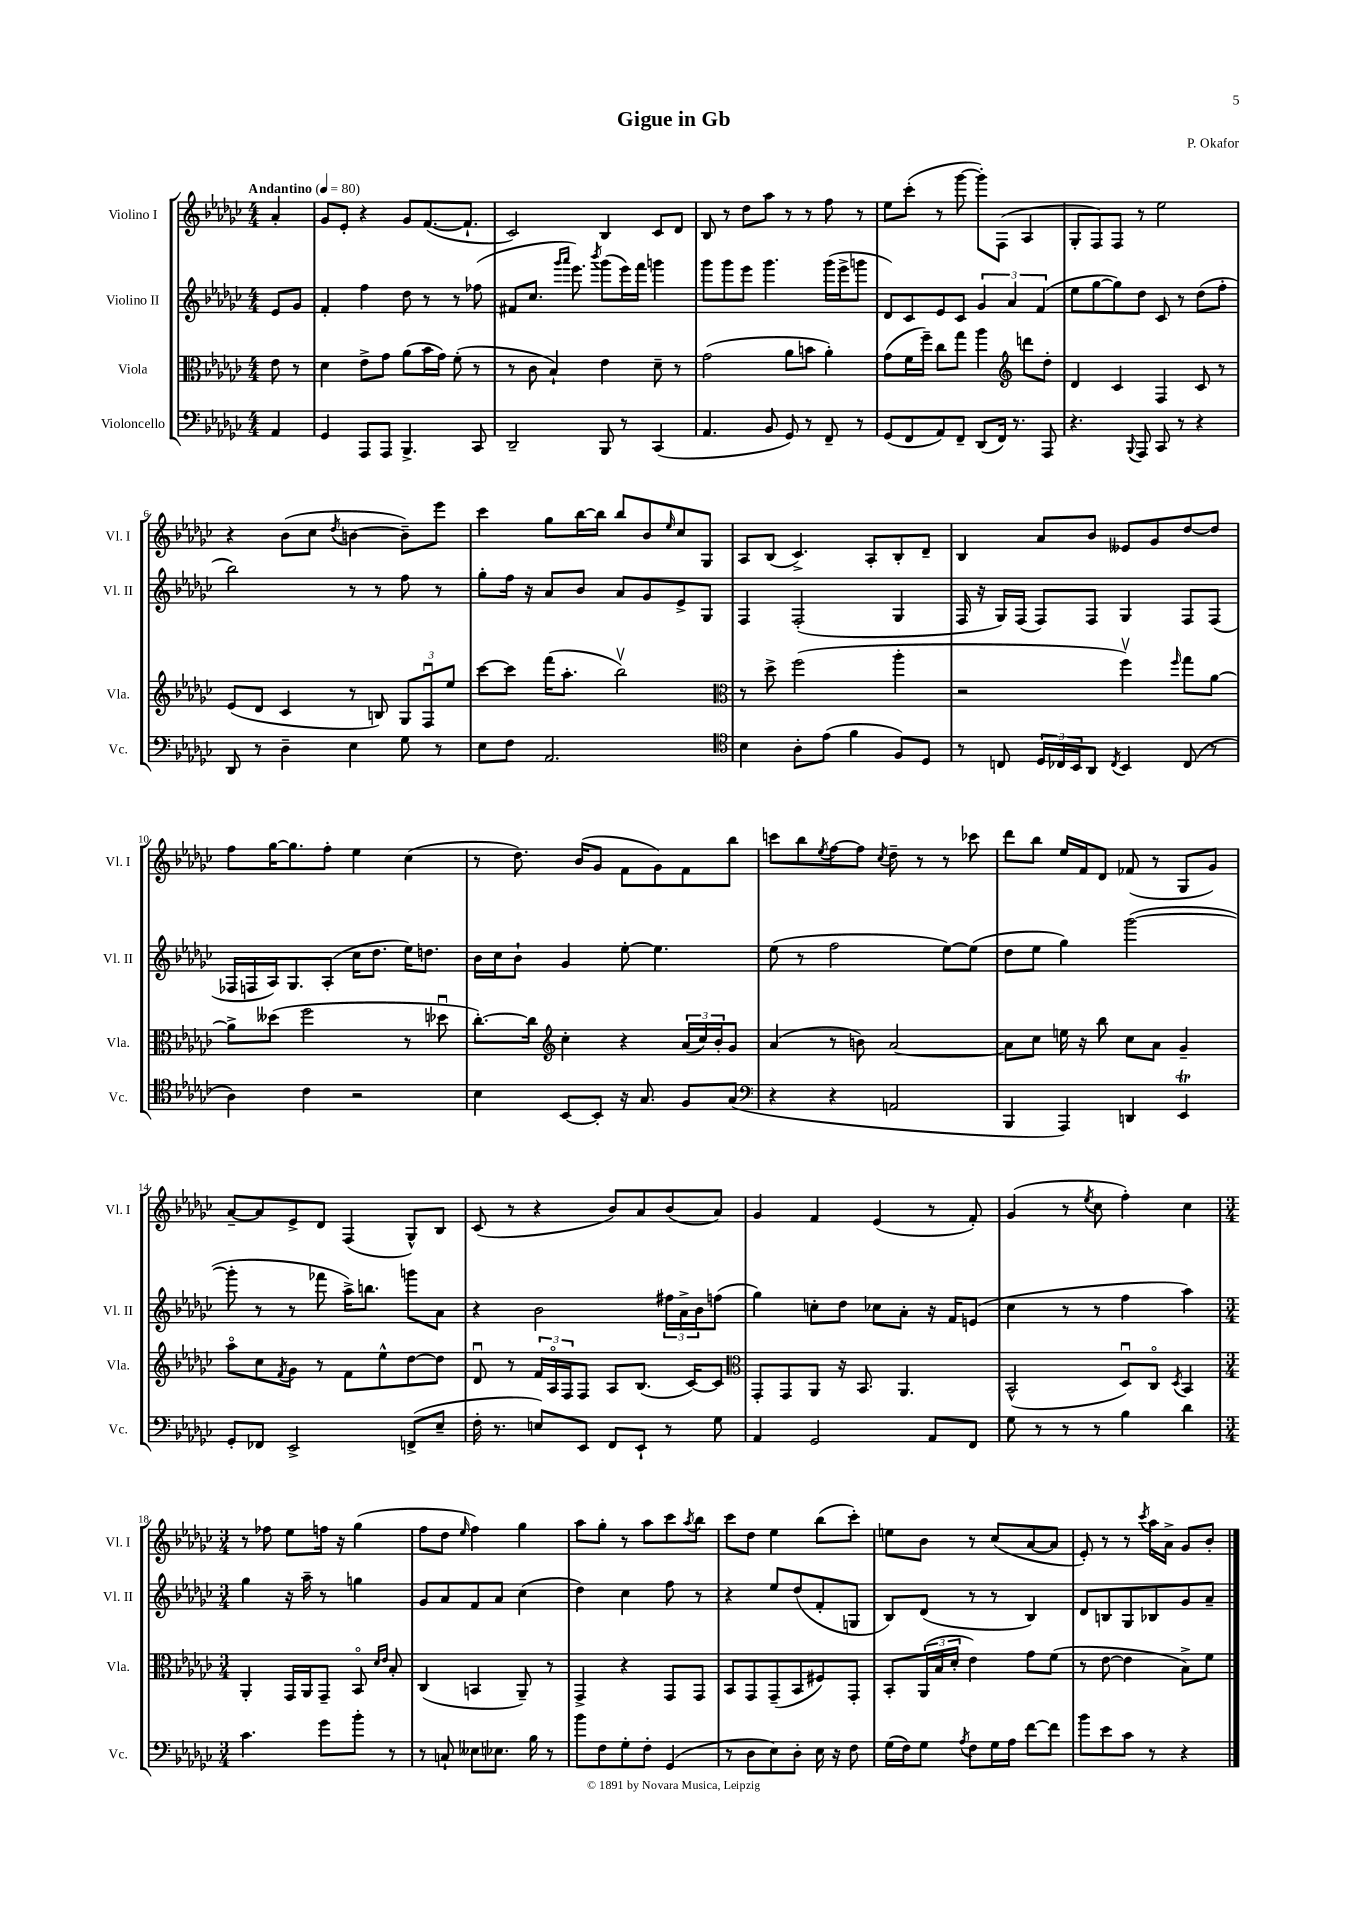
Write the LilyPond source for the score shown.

\header { title = "Gigue in Gb" composer = "P. Okafor" }
<<
\new StaffGroup <<
\new Staff = "s0" \with { instrumentName = "Violino I" shortInstrumentName = "Vl. I" } {
    \clef treble \key ges \major \numericTimeSignature \time 4/4 \partial 4 \tempo "Andantino" 4 = 80
    aes'4-. |
    ges'8 ees'8-. r4 ges'8 f'8.~( f'8.-! |
    ces'2) bes4 ces'8 des'8 |
    bes8 r8 des''8 aes''8 r8 r8 f''8 r8 |
    ees''8 ces'''8-.( r8 ges'''8~ ges'''8-.) f8( aes4 |
    ges8-. f8) f8 r8 ees''2 |
    r4 bes'8( ces''8 \acciaccatura { des''8 } b'4~ b'8--) ees'''8 |
    ces'''4 ges''8 bes''16~ bes''16 bes''8 bes'8 \grace { ees''16 } ces''8 ges8 |
    aes8 bes8( ces'4.->) aes8-. bes8-. des'8-- |
    bes4 aes'8 bes'8 eeses'8 ges'8 des''8~ des''8 |
    f''8 ges''16~ ges''8. f''8-. ees''4 ces''4( |
    r8 des''8.) bes'16( ges'8 f'8 ges'8) f'8 bes''8 |
    c'''8 bes''8 \acciaccatura { ees''8 } f''8~ f''8 \acciaccatura { ces''8 } des''8-- r8 r8 ces'''8 |
    des'''8 bes''8 ees''16 f'16 des'8 fes'8( r8 ges8 ges'8) |
    aes'8~-- aes'8 ees'8-> des'8 f4( ges8-^) bes8 |
    ces'8( r8 r4 bes'8) aes'8 bes'8( aes'8) |
    ges'4 f'4 ees'4( r8 f'8-.) |
    ges'4( r8 \acciaccatura { ees''8 } ces''8 f''4-.) ces''4 |
    \numericTimeSignature \time 3/4 r8 fes''8 ees''8 f''16 r16 ges''4( |
    f''8 des''8 \grace { ees''16 } f''4) ges''4 |
    aes''8 ges''8-. r8 aes''8 ces'''8 \acciaccatura { aes''8 } bes''8 |
    ces'''8 des''8 ees''4 bes''8( ces'''8-.) |
    e''8 bes'8 r8 ces''8( aes'8~ aes'8 |
    ees'8-.) r8 r8 \acciaccatura { ces'''8 } aes''16 aes'16-> ges'8 bes'8-. \bar "|." |
}
\new Staff = "s1" \with { instrumentName = "Violino II" shortInstrumentName = "Vl. II" } {
    \clef treble \key ges \major \numericTimeSignature \time 4/4 \partial 4
    ees'8 ges'8 |
    f'4-. f''4 des''8 r8 r8 fes''8( |
    fis'8 ces''8. \grace { ges'''16 aes'''16 } ees'''8.) \acciaccatura { bes'''8 } ges'''8( ees'''16) f'''16 g'''4 |
    ges'''8 ges'''8 ees'''8 ges'''4. ges'''16( ees'''16-> g'''8 |
    des'8) ces'8 ees'8 ces'8 \tuplet 3/2 { ges'4 aes'4 f'4( } |
    ees''8 ges''8~ ges''8) des''8 ces'8 r8 des''8( f''8-. |
    bes''2) r8 r8 f''8 r8 |
    ges''8-. f''16 r16 aes'8 bes'8 aes'8 ges'8 ees'8-> ges8 |
    f4 f2-.( ges4 |
    f16 r16 ges16) f16( f8) f8 ges4 f8 f8( |
    fes16 f16 aes16) ges8. aes8-.( ces''16 des''8. ees''16) d''8. |
    bes'16 ces''16 bes'8-! ges'4 ees''8~-. ees''4. |
    ees''8( r8 f''2 ees''8~) ees''8( |
    des''8 ees''8 ges''4) ges'''2~( |
    ges'''8-. r8 r8 fes'''8 aes''16->) b''8. g'''8 aes'8 |
    r4 bes'2 \tuplet 3/2 { fis''16 aes'16-> bes'16 } f''8( |
    ges''4) c''8-. des''8 ces''8 aes'8-. r16 f'16 e'8( |
    ces''4 r8 r8 f''4 aes''4) |
    \numericTimeSignature \time 3/4 ges''4 r16 aes''16-- r8 g''4 |
    ges'8 aes'8 f'8 aes'8 ces''4( |
    des''4) ces''4 f''8 r8 |
    r4 ees''8 des''8( f'8-. g8 |
    bes8) des'8( r8 r8 bes4) |
    des'8 b8 ges8 bes8 ges'8 aes'8-- \bar "|." |
}
\new Staff = "s2" \with { instrumentName = "Viola" shortInstrumentName = "Vla." } {
    \clef alto \key ges \major \numericTimeSignature \time 4/4 \partial 4
    ees'8 r8 |
    des'4 ees'8-> ges'8 aes'8( bes'16 ges'16) f'8-.( r8 |
    r8 ces'8 bes4-!) ees'4 des'8-- r8 |
    ges'2( aes'8 b'8 aes'4-.) |
    ges'8( f'16 f''16--) ces''8 ges''8 aes''4 \clef treble d'''8 des''8-. |
    des'4 ces'4 f4 ces'8 r8 |
    ees'8( des'8 ces'4 r8 b8) \tuplet 3/2 { ges8 f8\downbow ees''8 } |
    ces'''8~ ces'''8 f'''16( aes''8.-. bes''2\upbow) |
    \clef alto r8 des''8-> f''2( aes''4-. |
    r2 f''4\upbow) \grace { f''16 } ges''8 aes'8~ |
    aes'8-> deses''8( f''2 r8 des''8\downbow |
    ces''8.~-.) ces''16 \clef treble ces''4-. r4 \tuplet 3/2 { aes'16( ces''16) bes'16-. } ges'8 |
    aes'4( r8 b'8) aes'2~ |
    aes'8 ces''8 e''16 r16 bes''8 ces''8 aes'8 ges'4-- |
    aes''8\flageolet ces''8 \acciaccatura { f'8 } ges'8 r8 f'8 ees''8-^ des''8~ des''8 |
    des'8\downbow r8 \tuplet 3/2 { f'16 aes16\flageolet f16 } f8 aes8 bes8.( ces'16~) ces'8 |
    \clef alto ges,8-. ges,8 aes,8 r16 bes,8. aes,4. |
    bes,2-^( des8\downbow) ces8\flageolet \acciaccatura { des8 } bes,4 |
    \numericTimeSignature \time 3/4 aes,4-. ges,16 aes,16 ges,8-- bes,8\flageolet \grace { des'16 ees'16 } bes8-. |
    ces4( b,4 aes,8--) r8 |
    ges,4-> r4 ges,8 ges,8 |
    bes,8 ges,8 ges,8--( bes,8 fis8) ges,8-. |
    bes,8-. \tuplet 3/2 { aes,16( bes16 des'16-. } ees'4) ges'8 f'8( |
    r8 ees'8~ ees'4 bes8->) f'8 \bar "|." |
}
\new Staff = "s3" \with { instrumentName = "Violoncello" shortInstrumentName = "Vc." } {
    \clef bass \key ges \major \numericTimeSignature \time 4/4 \partial 4
    aes,4 |
    ges,4 aes,,8 aes,,8 bes,,4.-> ces,8 |
    des,2-- bes,,8 r8 ces,4( |
    aes,4. bes,8 ges,8) r8 f,8-- r8 |
    ges,8( f,8 aes,8) f,8-- des,8( f,16) r8. aes,,8 |
    r4. \appoggiatura { bes,,8 } aes,,8 ces,8 r8 r4 |
    des,8 r8 des4-- ees4 ges8 r8 |
    ees8 f8 aes,2. |
    \clef tenor bes4 aes8-. ees'8( f'4 f8) des8 |
    r8 c8 \tuplet 3/2 { des16 ces16 bes,16 } aes,8 \acciaccatura { ces8 } bes,4 ces8( r8 |
    aes4) ces'4 r2 |
    bes4 bes,8~ bes,8-. r16 ges8. f8 ges8( |
    \clef bass r4 r4 a,2 |
    bes,,4 aes,,4) d,4 ees,4\trill |
    ges,8-. fes,8 ees,2-> f,8->( ees8-- |
    f16-. r8. e8) ees,8 f,8 ees,8-! r8 ges8 |
    aes,4 ges,2 aes,8 f,8 |
    ges8 r8 r8 r8 bes4 des'4 |
    \numericTimeSignature \time 3/4 ces'4. ges'8 bes'8-. r8 |
    r8 c8-! eeses8 ees8. bes16 r8 |
    bes'8 f8 ges8-. f8-. ges,4( |
    r8 des8 ees8) des8-. ees16 r16 f8 |
    ges16( f16) ges8 \acciaccatura { aes8 } f8 ges16 aes16 f'8~ f'8 |
    bes'8 ees'8 ces'8 r8 r4 \bar "|." |
}
>>
>>
